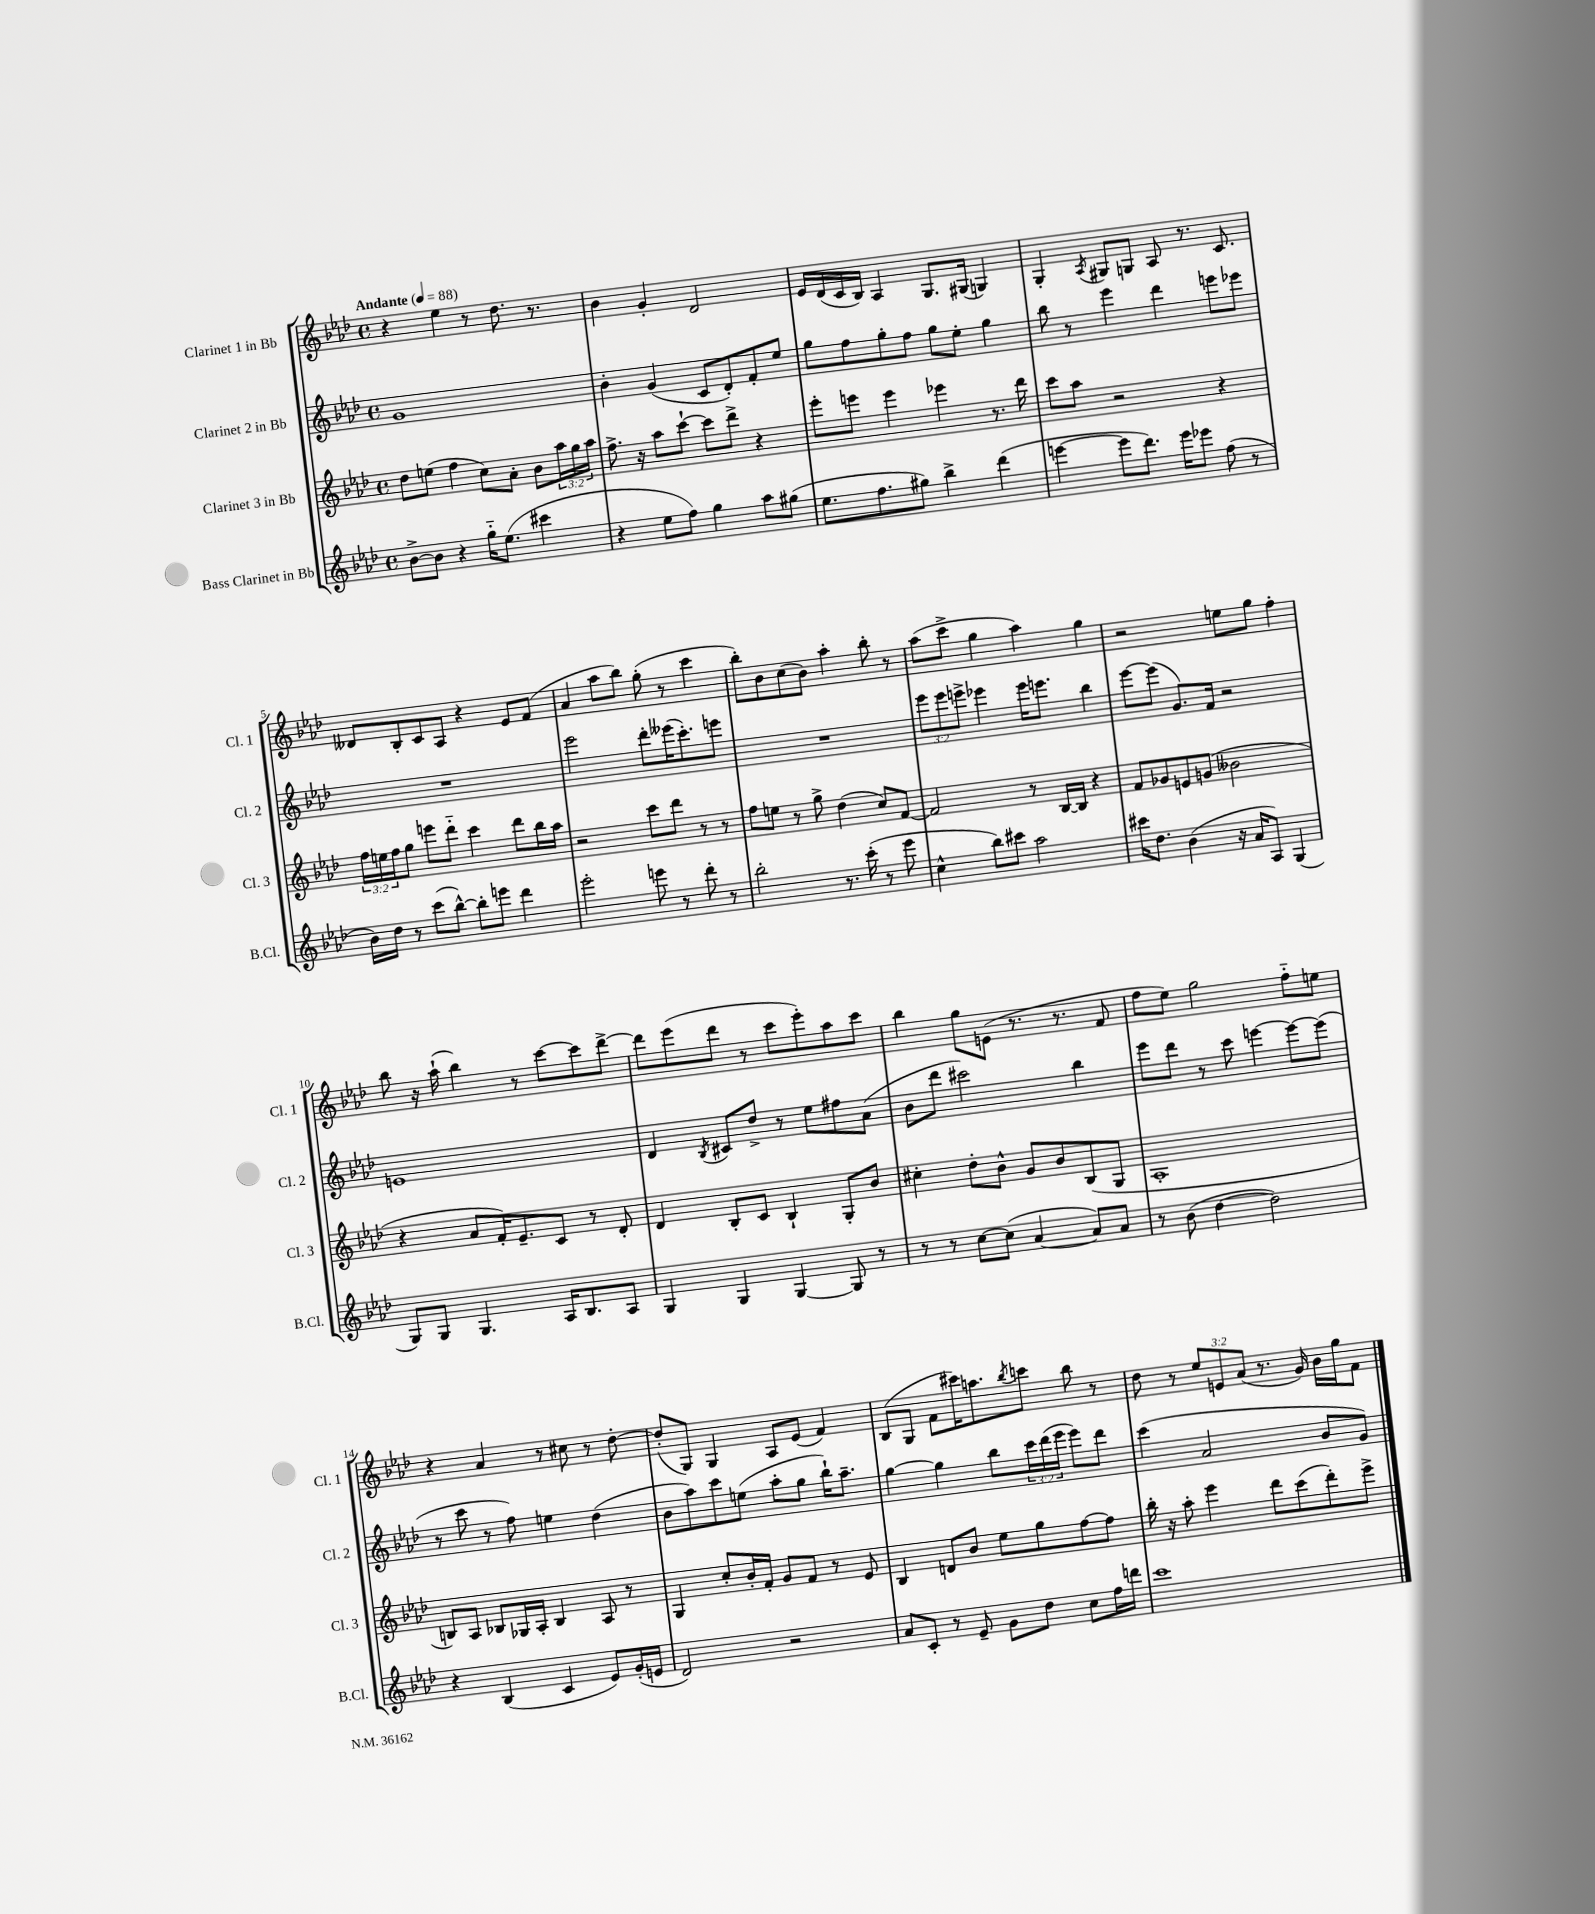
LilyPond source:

<<
\new StaffGroup <<
\new Staff = "s0" \with { instrumentName = "Clarinet 1 in Bb" shortInstrumentName = "Cl. 1" } {
    \clef treble \key aes \major \defaultTimeSignature \time 4/4 \override Staff.TupletNumber.text = #tuplet-number::calc-fraction-text \tempo "Andante" 4 = 88
    r4 ees''4 r8 des''8. r8. |
    bes'4 g'4-. des'2 |
    ees'16 des'16( c'16 bes16) aes4 g8. gis16( g4) |
    g4-. \acciaccatura { aes8 } gis8 g8 aes8 r8. c'8. |
    deses'8 bes8-. c'8 aes8 r4 ees'8 f'8( |
    aes'4 aes''8 bes''8) g''8-.( r8 c'''4 |
    bes''8-.) bes'8 c''8( bes'8) aes''4-. bes''8-. r8 |
    aes''8( c'''8-> g''4 aes''4) g''4 |
    r2 e''8 g''8 f''4-. |
    bes''8 r16 aes''16-!( bes''4) r8 c'''8~ c'''8 des'''8~-> |
    des'''8 ees'''8( des'''8 r8 c'''8 ees'''8-.) aes''8 c'''8 |
    bes''4 g''8 e'8( r8. r8. f'8 |
    f''8 ees''8) g''2 f''8-_ e''8 |
    r4 aes'4 r8 cis''8 r8 des''8~-. |
    des''8-.( g8) g4 aes8 ees'8( f'4) |
    bes8( g8 f'8 cis'''16) a''8. \acciaccatura { bes''8 } c'''8 bes''8 r8 |
    des''8 r8 \tuplet 3/2 { ees''8 e'8 aes'8( } r8. g'16) bes'16 g''16 f'8 \bar "|." |
}
\new Staff = "s1" \with { instrumentName = "Clarinet 2 in Bb" shortInstrumentName = "Cl. 2" } {
    \clef treble \key aes \major \defaultTimeSignature \time 4/4 \override Staff.TupletNumber.text = #tuplet-number::calc-fraction-text
    g'1 |
    bes'4-. g'4( c'8 des'8-.) f'8-. ees''8 |
    g''8 f''8 g''8-. f''8 g''8 ees''8-. g''4 |
    bes''8 r8 ees'''4 des'''4 e'''8 ees'''8 |
    R1 |
    ees'''2 des'''8-. eeses'''16( c'''8.-.) e'''8 |
    R1 |
    \tuplet 3/2 { ees'''8 ees'''8 e'''8-> } ees'''4 ees'''16 e'''8. bes''4 |
    ees'''8~ ees'''8( g'8.) f'16 r2 |
    e'1 |
    des'4 \acciaccatura { bes8 } cis'8 des''8-> r8 ees''8 fis''8 aes'8( |
    bes'8 des'''8 cis'''2) bes''4 |
    ees'''8 des'''8 r8 c'''8 e'''4~ e'''8~ e'''8( |
    r8 c'''8 r8 f''8) e''4 des''4( |
    bes'8 aes''8) c'''8 e''8( aes''8-. g''8 bes''16-!) aes''8.-- |
    g''4~ g''4 bes''8 \tuplet 3/2 { c'''16 des'''16( ees'''16 } ees'''8) des'''8 |
    c'''4( aes'2 bes'8 g'8) \bar "|." |
}
\new Staff = "s2" \with { instrumentName = "Clarinet 3 in Bb" shortInstrumentName = "Cl. 3" } {
    \clef treble \key aes \major \defaultTimeSignature \time 4/4 \override Staff.TupletNumber.text = #tuplet-number::calc-fraction-text
    des''8 e''8( f''4 c''8) aes'8-. bes'8 \tuplet 3/2 { aes''16 g''16 aes''16 } |
    f''8.-> r16 aes''8 c'''8~-! c'''8 des'''8-> r4 |
    ees'''8-. e'''8 e'''4 ees'''4 r8. des'''16 |
    c'''8 aes''8 r2 r4 |
    \tuplet 3/2 { f''16 e''16 f''16 } g''8 e'''8 des'''8-_ c'''4 des'''8 bes''16 aes''16 |
    r2 c'''8 des'''8 r8 r8 |
    f''8 e''8 r8 g''8-> des''4( c''8) f'8~ |
    f'2 r8 bes16~ bes16 r4 |
    f'8 ges'8 e'8 g'8( beses'2 |
    r4 aes'8 f'16-.) ees'8.-- c'8 r8 des'8-. |
    des'4 bes8-. c'8 bes4-! g8-. bes'8 |
    cis''4-. des''8-. bes'8-^ g'8 bes'8 bes8( g8 |
    aes1-. |
    b8) aes8 bes8 ges16 aes16-. bes4 aes8 r8 |
    g4 c''8-. bes'16-. f'16-. g'8 f'8 r8 ees'8 |
    bes4 d'8 bes'8 ees''8 g''8 f''8~ f''8 |
    bes''16-. r16 aes''8-. ees'''4 des'''8 c'''8( des'''8-.) ees'''8-> \bar "|." |
}
\new Staff = "s3" \with { instrumentName = "Bass Clarinet in Bb" shortInstrumentName = "B.Cl." } {
    \clef treble \key aes \major \defaultTimeSignature \time 4/4
    bes'8~-> bes'8 r4 g''16-_ ees''8.( cis'''4 |
    r4 ees''8 f''8) g''4 aes''8 gis''8( |
    ees''8. f''8. gis''8) bes''4-> des'''4( |
    e'''4~ e'''8 des'''8.) e'''16 ees'''8 f''8( r8 |
    bes'16) des''16 r8 c'''8( bes''8~-^) bes''8-. e'''8 des'''4 |
    ees'''2-. e'''8 r8 des'''8-. r8 |
    bes''2-. r8. c'''16-.( r8 ees'''8 |
    c''4-^ bes''8) cis'''8 aes''2 |
    cis'''16 des''8. bes'4( r16 aes'16 aes8) g4( |
    g8) g8 g4. aes16 bes8. aes8 |
    g4 g4 g4~ g8 r8 |
    r8 r8 c''8~ c''8( aes'4~ aes'8) aes'8 |
    r8 bes'8( des''4~ des''2) |
    r4 bes4( c'4 ees'8) g'16-.( e'16 |
    des'2) r2 |
    aes'8 c'8-. r8 ees'8-- g'8 des''8 c''8 f''16 d'''16 |
    c'''1 \bar "|." |
}
>>
>>
